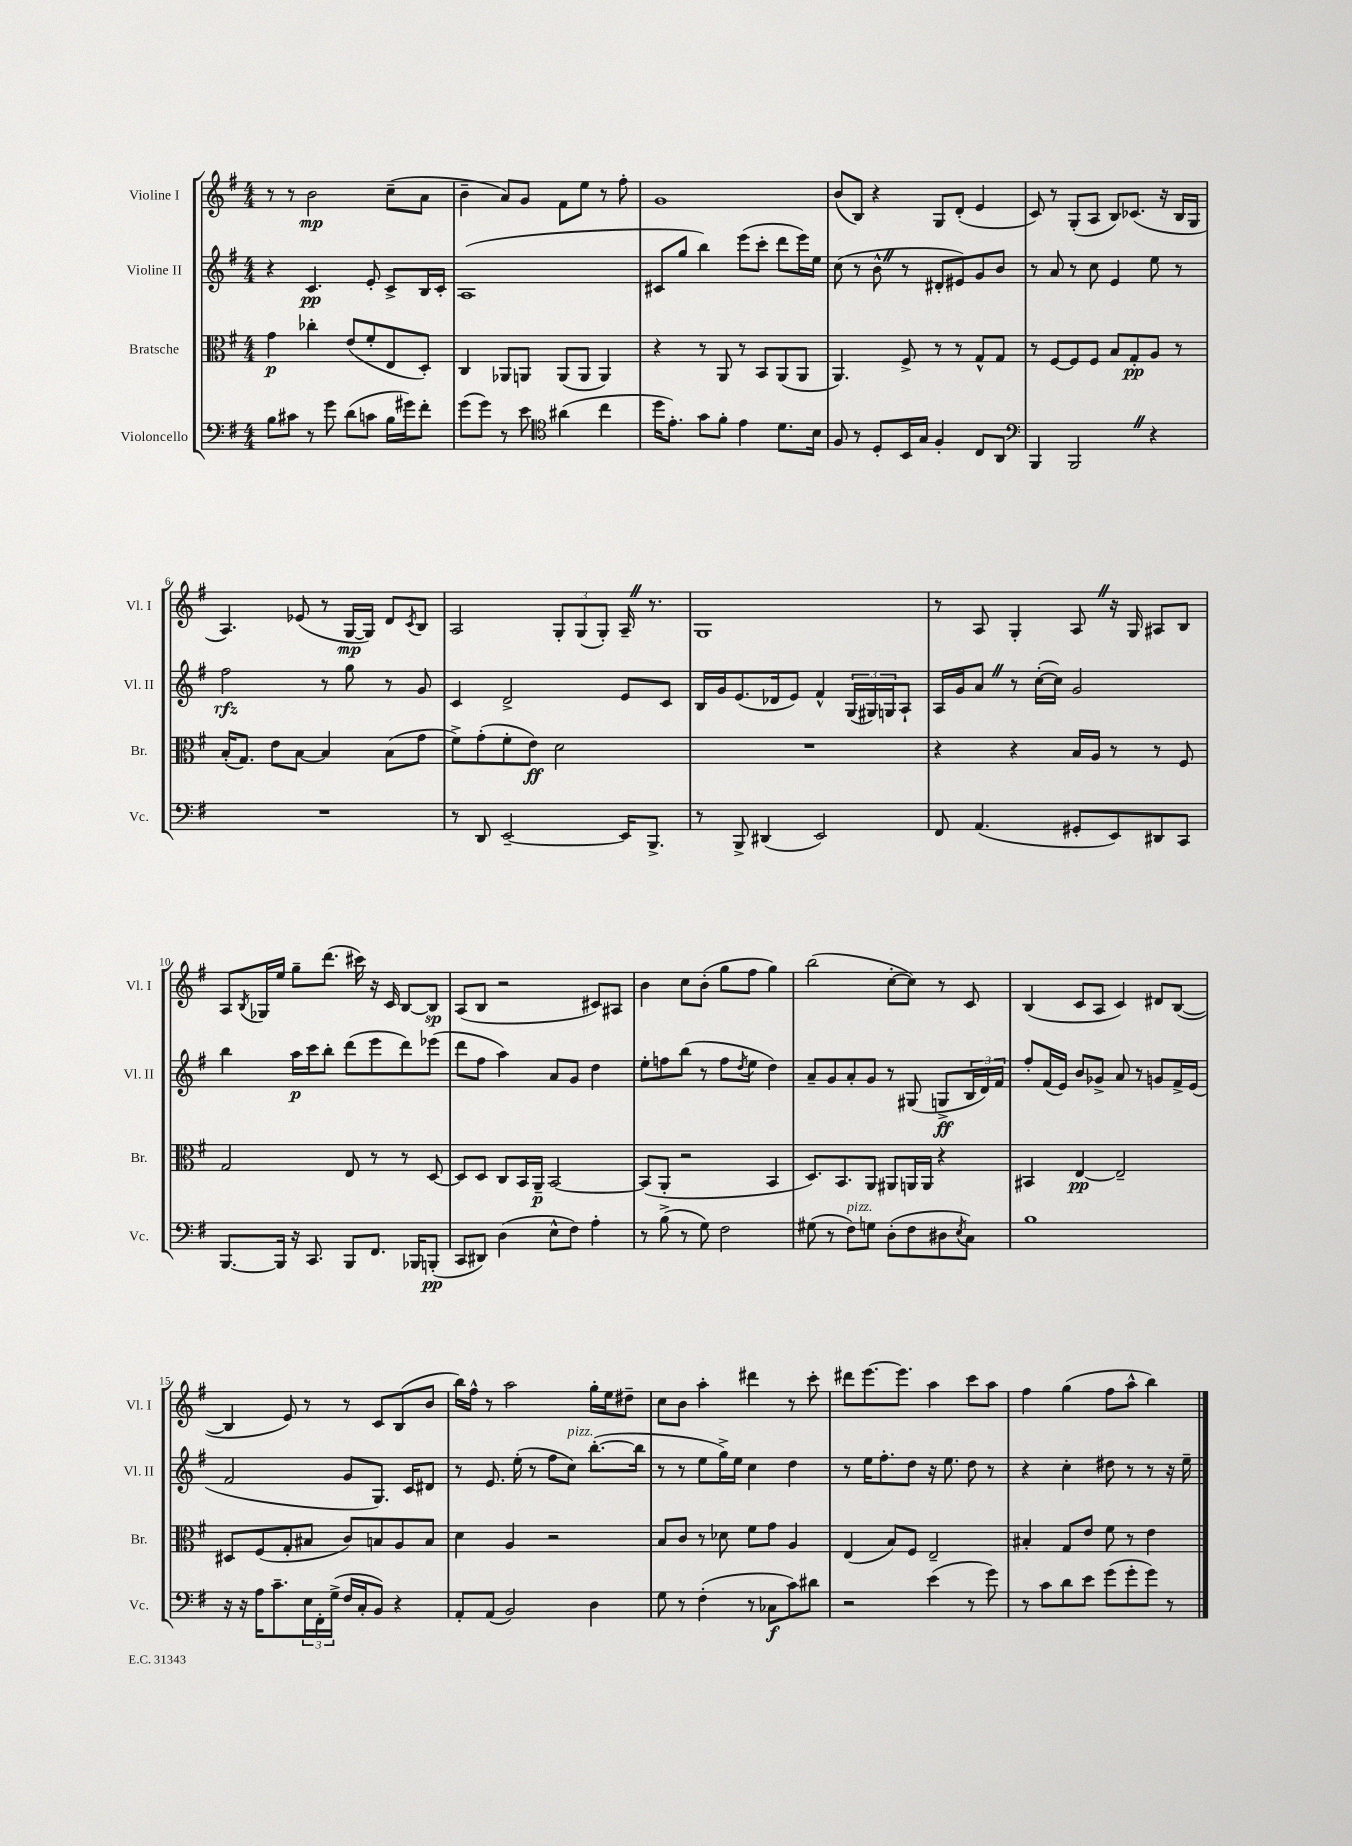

**kern	**kern	**kern	**kern
*staff4	*staff3	*staff2	*staff1
*clefF4	*clefC3	*clefG2	*clefG2
*k[f#]	*k[f#]	*k[f#]	*k[f#]
*M4/4	*M4/4	*M4/4	*M4/4
8B	4g	4r	8r
8c#	.	.	8r
8r	4cc-'	4.c	2b
8g	.	.	.
(8d	(8e	.	.
8c	8f#'	8e'	.
16B	8E	8c^	(8cc~
16g#)	.	.	.
8f#'	8D')	16B	8a
.	.	16c'	.
=	=	=	=
(8g	4C	(1A	4b~
8g)	.	.	.
8r	8AA-	.	8a)
8e	8AA	.	8g
*clefC4	*	*	*
(4a#	(8AA	.	8f#
.	8AA	.	8ee
4cc	4AA)	.	8r
.	.	.	8ff#'
=	=	=	=
16dd	4r	8c#	1g
8.e')	.	.	.
.	.	8gg	.
8g	8r	4bb)	.
8f#'	8AA	.	.
4e	8r	(8eee	.
.	8BB	8ccc'	.
8.d	(8AA	8ddd	.
.	8AA	16eee)	.
16B	.	16ee	.
=	=	=	=
8F#	4.AA)	(8cc	(8b
8r	.	8r	8B)
8D'	.	8b^^	4r
16BB	8F#^	8r	.
16G	.	.	.
4F#'	8r	8d#'	8G
.	8r	8e#)	(8d'
8C	8G^^	8g	4e
8AA	8G	8b	.
=	=	=	=
*clefF4	*	*	*
4BBB	8r	8r	8c)
.	[8F#	8a	8r
2BBB	8F#]	8r	(8G'
.	8F#	8cc	8A
.	8B	4e	8B)
.	8G'	.	(8.c-
4r	8A	8ee	.
.	.	.	16r
.	8r	8r	16B
.	.	.	16G
=	=	=	=
1r	(16B'	2ff#	4.A)
.	8.G)	.	.
.	8e	.	.
.	[8B	.	(8e-
.	4B]	8r	8r
.	.	8gg	[16G
.	.	.	16G])
.	(8B	8r	8d
.	.	.	8qc
.	8g	8g	8B
=	=	=	=
8r	8f#^)	4c	2A
8DD	(8g'	.	.
[2EE~	8f#'	2d^	.
.	8e)	.	.
.	2d	.	12G'
.	.	.	(12G
.	.	.	12G')
16EE]	.	8e	16A~
8.BBB^	.	.	8.r
.	.	8c	.
=	=	=	=
8r	1r	16B	1G
.	.	16g	.
8BBB^	.	(8.e	.
(4DD#	.	.	.
.	.	16d-	.
.	.	8e)	.
2EE)	.	4f#^^	.
.	.	(24G	.
.	.	24G#)	.
.	.	24G	.
.	.	8A`	.
=	=	=	=
8FF#	4r	16A	8r
.	.	16g	.
(4.AA	.	8a	8A
.	4r	8r	4G'
.	.	([16cc'	.
.	.	16cc])	.
8GG#'	16B	2g	8A
.	16A	.	.
8EE)	8r	.	16r
.	.	.	16G
8DD#	8r	.	8A#
8CC	8F#	.	8B
=	=	=	=
[8.BBB	2G	4bb	8A
.	.	.	8qB
.	.	.	16G-
16BBB]	.	.	16ee
16r	.	16aa	8gg~
8.CC	.	16ccc	.
.	.	8bb'	(8.ddd
8BBB	8E	(8ddd	.
.	.	.	16ccc#)
8.FF#	8r	8eee	16r
.	.	.	16c
.	8r	8ddd)	[8B
16BBB-	.	.	.
(8BBB'	[8D	(8eee-	8B]
=	=	=	=
8CC	8D]	8ddd	(8A
8DD#)	8D	8ff#	8B
(4D	8C	4aa)	2r
.	16BB	.	.
.	16AA~	.	.
8E^^	[2BB	8a	.
8F#)	.	8g	.
4A'	.	4dd	8c#)
.	.	.	8A#
=	=	=	=
8r	(8BB]	8ee'	4b
(8B^	8AA'	8ff	.
8r	2r	(8bb	8cc
8G)	.	8r	(8b'
2F#	.	8ff	8gg
.	.	8qdd	.
.	.	8ee	8ff#
.	4BB	4dd)	4gg)
=	=	=	=
(8G#	8.D)	8a~	(2bb
8r	.	8g	.
.	8.BB	.	.
8F#)	.	8a'	.
8G	8AA	8g	.
(8D'	8AA#	8r	[8cc'
8F#	16AA	(8G#	8cc])
.	16AA	.	.
8D#	4r	8G^	8r
8qE	.	.	.
8C)	.	24B	8c
.	.	24d)	.
.	.	24f#	.
=	=	=	=
1B	4BB#	8ff#'	(4B
.	.	(16f#	.
.	.	16e)	.
.	[4E	8b	8c
.	.	8g-^	8A
.	2E~]	8a	4c)
.	.	8r	.
.	.	8g	8d#
.	.	16f#^	([8B
.	.	(16e	.
=	=	=	=
16r	8D#	2f#	4B]
16r	.	.	.
16A	(8F#	.	.
8.c~	.	.	.
.	8G'	.	8e)
24E	8B#	.	8r
24FF#'	.	.	.
(24G^	.	.	.
16F#	8c)	8g	8r
16C'	.	.	.
8BB)	8B	8.G)	8c
4r	8A	.	(8B
.	.	16c	.
.	8B	8d#	8b
=	=	=	=
8AA'	4d	8r	16bb)
.	.	.	16ff#^^
(8AA	.	8.e	8r
2BB)	4A	.	2aa
.	.	(16ee'	.
.	.	8r	.
.	2r	8ff#	.
.	.	8cc)	.
4D	.	([8.bb'	16gg'
.	.	.	16ee
.	.	.	8dd#~
.	.	16bb]	.
=	=	=	=
8G	8B	8r	8cc
8r	8c	8r	8b
(4F#'	8r	8ee	4aa'
.	8d-	16gg^)	.
.	.	16ee	.
8r	8f#	4cc	4ddd#
8C-	8g	.	.
8c)	4A	4dd	8r
8d#	.	.	8ccc'
=	=	=	=
2r	(4E	8r	8ddd#
.	.	16ee	[8.eee
.	.	8.ff#'	.
.	8B)	.	.
.	.	.	8.eee]
.	8F#	8dd	.
(4e	2E~	16r	4aa
.	.	8.ee	.
8r	.	8dd	8ccc
8g)	.	8r	8aa
=	=	=	=
8r	4B#'	4r	4ff#
8c	.	.	.
8d	8G	4cc'	(4gg
8e	8e	.	.
(8g	8f#	8dd#	8ff#
8g'	8r	8r	8aa^^
8g)	4e	8r	4bb)
8r	.	16r	.
.	.	16ee~	.
==	==	==	==
*-	*-	*-	*-
